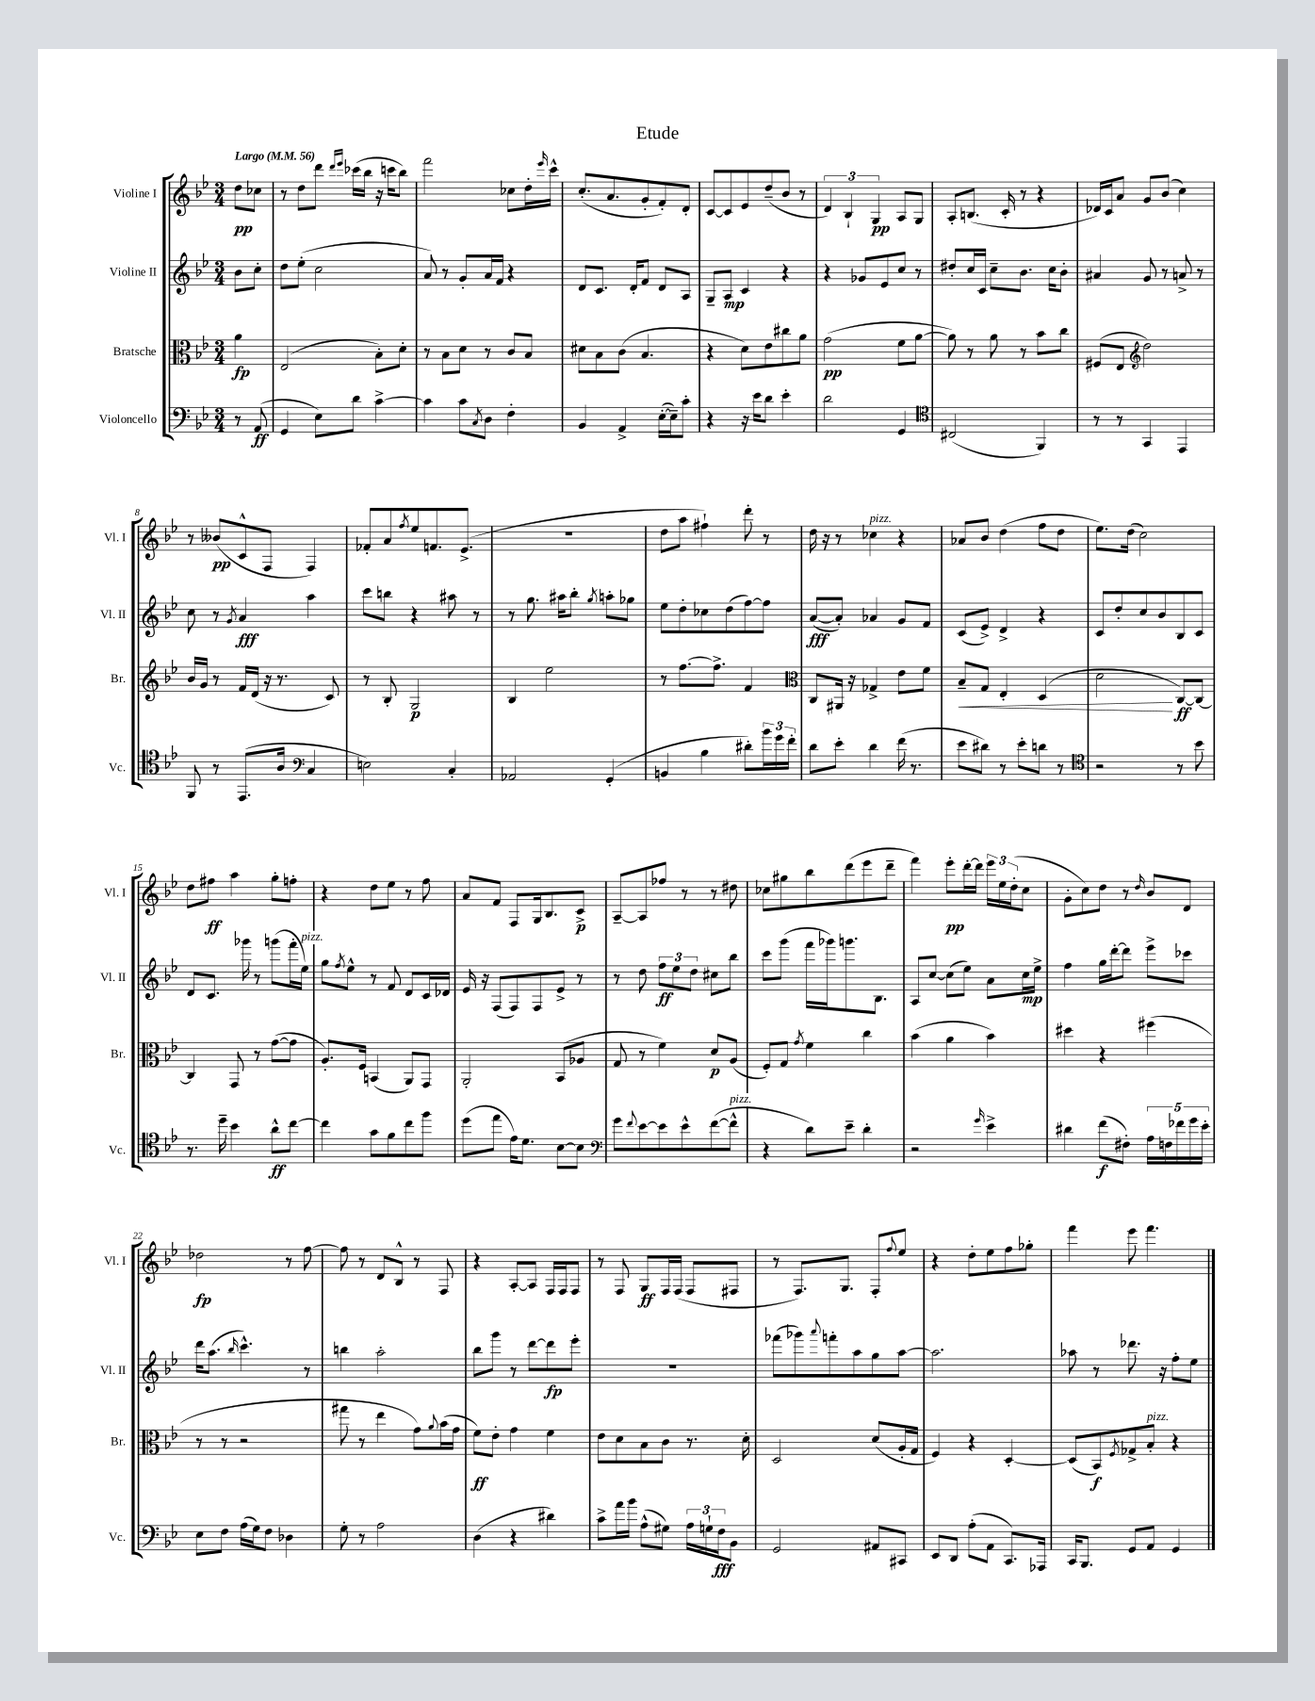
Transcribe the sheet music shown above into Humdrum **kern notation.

**kern	**dynam	**kern	**dynam	**kern	**dynam	**kern	**dynam
*part4	*part4	*part3	*part3	*part2	*part2	*part1	*part1
*staff4	*staff4	*staff3	*staff3	*staff2	*staff2	*staff1	*staff1
*I"Violoncello	*	*I"Bratsche	*	*I"Violine II	*	*I"Violine I	*
*I'Vc.	*	*I'Br.	*	*I'Vl. II	*	*I'Vl. I	*
*clefF4	*	*clefC3	*	*clefG2	*	*clefG2	*
*k[b-e-]	*	*k[b-e-]	*	*k[b-e-]	*	*k[b-e-]	*
*M3/4	*	*M3/4	*	*M3/4	*	*M3/4	*
*MM56	*	*MM56	*	*MM56	*	*MM56	*
=	=	=	=	=	=	=	=
!	!	!	!	!	!	!LO:TX:a:B:t=Largo	!
8r	.	4a\	fp	8b-\L	.	8dd\L	pp
(8AA/	ff	.	.	8cc'\J	.	8cc-X\J	.
=1	=1	=1	=1	=1	=1	=1	=1
4GG/	.	(2E-/	.	8dd\L	.	8r	.
.	.	.	.	(8ee-'\J	.	8dd\L	.
8E-\L)	.	.	.	2cc\	.	8ddd\J	.
.	.	.	.	.	.	16qqddd/LL	.
.	.	.	.	.	.	16qqeee-/JJ	.
8d\J	.	.	.	.	.	(16ccc-X\LL	.
.	.	.	.	.	.	16bb-\JJ	.
[4c^\	.	8B-'\L)	.	.	.	16r	.
.	.	.	.	.	.	16cccn\KL	.
.	.	8d'\J	.	.	.	8bb-\J)	.
=2	=2	=2	=2	=2	=2	=2	=2
4c\]	.	8r	.	8a/)	.	2fff\	.
.	.	8B-\L	.	8r	.	.	.
8c\L	.	8d\J	.	8g'/L	.	.	.
8qC/	.	.	.	.	.	.	.
8D\J	.	8r	.	16a/L	.	.	.
.	.	.	.	16f/JJ	.	.	.
4F'\	.	8c/L	.	4r	.	8cc-X\L	.
.	.	8B-/J	.	.	.	16dd'\L	.
.	.	.	.	.	.	16qqeee-/	.
.	.	.	.	.	.	16ccc^^\JJ	.
=3	=3	=3	=3	=3	=3	=3	=3
4BB-/	.	8d#X\L	.	8d/L	.	(8.cc'/L	.
.	.	8B-\	.	8.c/J	.	.	.
.	.	.	.	.	.	8.a/	.
4AA^/	.	(8c\J	.	.	.	.	.
.	.	.	.	16d'/KL	.	.	.
.	.	4.B-/	.	8f/J	.	8g'/	.
([16E-'\LL	.	.	.	8d/L	.	8f'/)	.
16E-~\J])	.	.	.	.	.	.	.
8c'\J	.	.	.	8A/J	.	8d'/J	.
=4	=4	=4	=4	=4	=4	=4	=4
4r	.	4r	.	8G~/L	.	[8c/L	.
.	.	.	.	8A/J	mp	8c/]	.
16r	.	8d\L)	.	4c/	.	8e-/	.
16e-\KL	.	.	.	.	.	.	.
8d\J	.	8e-\	.	.	.	(8dd~/	.
4e-'\	.	8cc#X\	.	4r	.	8b-/J	.
.	.	8a\J	.	.	.	8r	.
=5	=5	=5	=5	=5	=5	=5	=5
2d\	.	(2g\	pp	4r	.	6d/)	.
.	.	.	.	.	.	6B-`/	.
.	.	.	.	8g-X/L	.	.	.
.	.	.	.	.	.	6G/	pp
.	.	.	.	8e-/	.	.	.
4GG/	.	8f\L	.	8cc/J	.	8A/L	.
.	.	[8a\J	.	8r	.	8G/J	.
=6	=6	=6	=6	=6	=6	=6	=6
*clefC4	*	*	*	*	*	*	*
(2C#X/	.	8a\])	.	8dd#X'/L	.	8A'/L	.
.	.	8r	.	16cc/L	.	(8.Bn/J	.
.	.	.	.	16c/JJ	.	.	.
.	.	8a\	.	8cc~\L	.	.	.
.	.	.	.	.	.	16c'/	.
.	.	8r	.	8.b-\J	.	8r	.
4FF/)	.	8b-\L	.	.	.	4r	.
.	.	.	.	16cc\KL	.	.	.
.	.	8cc\J	.	8b-'\J	.	.	.
=7	=7	=7	=7	=7	=7	=7	=7
8r	.	(8F#X/L	.	4a#X/	.	16d-X/LL)	.
.	.	.	.	.	.	16c/J	.
8r	.	8E-/J	.	.	.	8a/J	.
*	*	*clefG2	*	*	*	*	*
4GG/	.	2dd\)	.	8g/	.	8g/L	.
.	.	.	.	8r	.	(8b-/J	.
4EE-/	.	.	.	8an^/	.	4cc\)	.
.	.	.	.	8r	.	.	.
!!LO:LB:g=z
=8	=8	=8	=8	=8	=8	=8	=8
8FF/	.	16b-/LL	.	8cc\	.	8r	.
.	.	16g/JJ	.	.	.	.	.
8r	.	8r	.	8r	.	(8b--X/L	pp
.	.	.	.	8qg/	.	.	.
(8.EE-/L	.	16f/LL	.	4a/	fff	8c^^/	.
.	.	(16d/JJ	.	.	.	.	.
.	.	16r	.	.	.	8F/J	.
16A/Jk	.	8.r	.	.	.	.	.
*clefF4	*	*	*	*	*	*	*
4C/	.	.	.	4aa\	.	4F/)	.
.	.	8c/)	.	.	.	.	.
=9	=9	=9	=9	=9	=9	=9	=9
2En\)	.	8r	.	8ccc\L	.	8f-X'/L	.
.	.	8B-'/	.	8bbn\J	.	8a/	.
.	.	.	.	.	.	8qff/	.
.	.	2G/	p	4r	.	8ee-/	.
.	.	.	.	.	.	8.fn/	.
4C'/	.	.	.	8aa#X\	.	.	.
.	.	.	.	.	.	(8.e-^/J	.
.	.	.	.	8r	.	.	.
=10	=10	=10	=10	=10	=10	=10	=10
2AA-X/	.	4B-/	.	8r	.	2.r	.
.	.	.	.	8.gg\	.	.	.
.	.	2ee-\	.	.	.	.	.
.	.	.	.	16aa#X\KL	.	.	.
.	.	.	.	8bb-'\J	.	.	.
.	.	.	.	8qgg/	.	.	.
(4GG'/	.	.	.	8aan'\L	.	.	.
.	.	.	.	8gg-X\J	.	.	.
=11	=11	=11	=11	=11	=11	=11	=11
4BBn/	.	8r	.	8ee-\L	.	8dd\L	.
.	.	[8.ff\L	.	8dd'\	.	8aa\J	.
4B-\	.	.	.	8cc-X\	.	4ff#X`\)	.
.	.	8.ff^\J]	.	.	.	.	.
.	.	.	.	(8dd\	.	.	.
8d#X'\L)	.	4f/	.	[8ff\)	.	8ddd'\	.
24b-\L	.	.	.	8ff\J]	.	8r	.
24g\	.	.	.	.	.	.	.
24f'\JJ	.	.	.	.	.	.	.
=12	=12	=12	=12	=12	=12	=12	=12
*	*	*clefC3	*	*	*	*	*
8d\L	.	8C/L	.	([8a/L	fff	16dd\	.
.	.	.	.	.	.	16r	.
8e-'\J	.	16AA#X/Jk	.	8a'/J])	.	8r	.
.	.	16r	.	.	.	.	.
!	!	!	!	!	!	!LO:TX:a:i:t=pizz.	!
4d\	.	4G-X^/	.	4a-X/	.	4cc-X\	.
(16f\	.	8e-\L	.	8g/L	.	4r	.
8.r	.	.	.	.	.	.	.
.	.	8f\J	.	8f/J	.	.	.
=13	=13	=13	=13	=13	=13	=13	=13
!	!	!	!LO:HP:b	!	!	!	!
8e-\L	.	8B-~/L	<	(8c/L	.	8a-X/L	.
8d#X\J)	.	8G/J	.	8e-^/J)	.	8b-/J	.
8r	.	4E-'/	.	4d^/	.	(4dd\	.
8e-'\L	.	.	.	.	.	.	.
8dn\J	.	(4D/	.	4r	.	8ff\L	.
8r	.	.	.	.	.	8dd\J	.
=14	=14	=14	=14	=14	=14	=14	=14
*clefC4	*	*	*	*	*	*	*
2r	.	2d\	.	8c/L	.	8.ee-\L)	.
.	.	.	.	8dd'/	.	.	.
.	.	.	.	.	.	(16dd\Jk	.
.	.	.	.	8cc/	.	2cc\)	.
.	.	.	.	8b-/	.	.	.
8r	.	[8C/L)	[ ff	8B-/	.	.	.
8b-\	.	8C/J_	.	8c/J	.	.	.
!!LO:LB:g=z
=15	=15	=15	=15	=15	=15	=15	=15
8.r	.	4C/]	.	8d/L	.	8dd\L	.
.	.	.	.	8.c/J	.	8ff#X\J	ff
16dd~\	.	.	.	.	.	.	.
4b-\	.	8GG/	.	.	.	4aa\	.
.	.	.	.	16ggg-X\	.	.	.
.	.	8r	.	8r	.	.	.
8a^^\L	ff	([8g\L	.	(8gggn\L	.	8gg'\L	.
[8cc\J	.	8g\J]	.	16fff'\L	.	8ffn'\J	.
!	!	!	!	!LO:TX:a:i:t=pizz.	!	!	!
.	.	.	.	16ee-\JJ)	.	.	.
=16	=16	=16	=16	=16	=16	=16	=16
4cc\]	.	8.A'/L)	.	8gg\L	.	4r	.
.	.	.	.	8qff/	.	.	.
.	.	.	.	8ee-^^\J	.	.	.
.	.	16F/Jk	.	.	.	.	.
8g\L	.	(4BBn/	.	8r	.	8dd\L	.
8f\	.	.	.	8f/	.	8ee-\J	.
8cc\	.	8AA/L)	.	8d/L	.	8r	.
8ff\J	.	8GG/J	.	16c/L	.	8ff\	.
.	.	.	.	16d-X/JJ	.	.	.
=17	=17	=17	=17	=17	=17	=17	=17
(8dd\L	.	2AA'/	.	16e-/	.	8a/L	.
.	.	.	.	16r	.	.	.
8ee-\J	.	.	.	(8F/L	.	8f/J	.
16e-\KL)	.	.	.	8F/)	.	8F/L	.
8.d\J	.	.	.	.	.	.	.
.	.	.	.	8F/	.	16G/k	.
.	.	.	.	.	.	8.B-/	.
[8B-\L	.	(8BB-/L	.	8e-^/J	.	.	.
8B-\J]	.	8A-X/J	.	8r	.	8c^/J	p
=18	=18	=18	=18	=18	=18	=18	=18
*clefF4	*	*	*	*	*	*	*
8g\L	.	8G/	.	8r	.	[8A~/L	.
8qqf/	.	.	.	.	.	.	.
[8e-\	.	8r	.	8dd\	.	8A/]	.
8e-\]	.	4f\)	.	12ff\L	ff	8ff-X/J	.
.	.	.	.	12ee-\	.	.	.
8e-^^\	.	.	.	.	.	8r	.
.	.	.	.	12dd\J	.	.	.
([8f\	.	8d/L	p	8cc#X\L	.	8r	.
!LO:TX:a:i:t=pizz.	!	!	!	!	!	!	!
8f^^\J]	.	(8A/J	.	8bb-\J	.	8dd#X\	.
=19	=19	=19	=19	=19	=19	=19	=19
4r	.	8F'/L)	.	8ccc\L	.	8cc-X\L	.
.	.	8G/J	.	(8ggg\J	.	8gg#X\	.
.	.	8qg/	.	.	.	.	.
8d\L)	.	4f\	.	16fff\LL	.	8bb-\	.
.	.	.	.	16ggg-X\J)	.	.	.
8e-~\J	.	.	.	8.gggn\	.	(8ddd\	.
4d'\	.	4cc\	.	.	.	8eee-\	.
.	.	.	.	8.B-\J	.	.	.
.	.	.	.	.	.	8ddd~\J	.
=20	=20	=20	=20	=20	=20	=20	=20
2r	.	(4b-\	.	8A/L	.	4fff\)	.
.	.	.	.	[8cc/J	.	.	.
.	.	4a\	.	(8cc\L]	.	8eee-'\L	pp
.	.	.	.	8ee-\J)	.	[16ddd'\L	.
.	.	.	.	.	.	16ddd\JJ]	.
16qqg/	.	.	.	.	.	.	.
4e-^\	.	4b-\)	.	8a\L	.	24eee-\LL	.
.	.	.	.	.	.	24ee-\	.
.	.	.	.	.	.	(24dd'\J	.
.	.	.	.	16cc\L	mp	8cc\J	.
.	.	.	.	16ee-^\JJ	.	.	.
=21	=21	=21	=21	=21	=21	=21	=21
4d#X\	.	4dd#X\	.	4ff\	.	8g'\L	.
.	.	.	.	.	.	8cc\)	.
(8f\L	f	4r	.	16gg\LL	.	8dd\J	.
.	.	.	.	[16ddd'\J	.	.	.
8F#X'\J)	.	.	.	8ddd\J]	.	8r	.
.	.	.	.	.	.	16qqdd/	.
20A\LL	.	(4ff#X\	.	8eee-^\L	.	8b-/L	.
20Fn\	.	.	.	.	.	.	.
20f-X\	.	.	.	.	.	.	.
.	.	.	.	8ccc-X\J	.	8d/J	.
20g\	.	.	.	.	.	.	.
20e-'\JJ	.	.	.	.	.	.	.
!!LO:LB:g=z
=22	=22	=22	=22	=22	=22	=22	=22
8E-\L	.	8r	.	16ddd\KL	.	2dd-X\	fp
.	.	.	.	(8.aa\J	.	.	.
8F\J	.	8r	.	.	.	.	.
.	.	.	.	16qqbb-/	.	.	.
(16A\LL	.	2r	.	4.ccc^^\)	.	.	.
16G\J)	.	.	.	.	.	.	.
8F\J	.	.	.	.	.	.	.
4D-X\	.	.	.	.	.	8r	.
.	.	.	.	8r	.	[8ff\	.
=23	=23	=23	=23	=23	=23	=23	=23
8G'\	.	8gg#X\	.	4bbn\	.	8ff\]	.
8r	.	8r	.	.	.	8r	.
2A\	.	4ee-\	.	2aa'\	.	8d/L	.
.	.	.	.	.	.	8B-^^/J	.
.	.	8g\L)	.	.	.	8r	.
.	.	8qqa/	.	.	.	.	.
.	.	(16b-\L	.	.	.	8F/	.
.	.	16g\JJ	.	.	.	.	.
=24	=24	=24	=24	=24	=24	=24	=24
(4D\	.	8f\L)	ff	8bb-\L	.	4r	.
.	.	8e-'\J	.	8ggg\J	.	.	.
4r	.	4g\	.	8r	.	[8A'/L	.
.	.	.	.	[8ddd\L	.	8A/J]	.
4d#X\)	.	4f\	.	8ddd\]	fp	16F/LL	.
.	.	.	.	.	.	16F/J	.
.	.	.	.	8eee-'\J	.	8F/J	.
=25	=25	=25	=25	=25	=25	=25	=25
8c^\L	.	8e-\L	.	2.r	.	8r	.
16a\L	.	8d\	.	.	.	8F/	.
16b-\JJ	.	.	.	.	.	.	.
(8A^^\L	.	8B-\	.	.	.	8G/L	ff
8G#X\J)	.	8c\J	.	.	.	16F/L	.
.	.	.	.	.	.	(16F/JJ	.
24A\LL	.	8.r	.	.	.	8F/L	.
24Gn`\	.	.	.	.	.	.	.
24F\J	fff	.	.	.	.	.	.
8BB-\J	.	.	.	.	.	8F#X/J	.
.	.	16d'\	.	.	.	.	.
=26	=26	=26	=26	=26	=26	=26	=26
2GG/	.	2D/	.	(8fff-X\L	.	8r	.
.	.	.	.	8ggg-X\)	.	8.F/L)	.
.	.	.	.	8qqaaa/	.	.	.
.	.	.	.	8fffn'\	.	.	.
.	.	.	.	.	.	8.G/J	.
.	.	.	.	8aa\	.	.	.
8AA#X/L	.	(8d/L	.	8gg\	.	8F'/L	.
.	.	.	.	.	.	8qqff/	.
8CC#X/J	.	16A'/L	.	[8aa\J	.	8ee-/J	.
.	.	16G/JJ	.	.	.	.	.
=27	=27	=27	=27	=27	=27	=27	=27
8EE-/L	.	4F/)	.	2.aa\]	.	4r	.
8DD/J	.	.	.	.	.	.	.
(8A'\L	.	4r	.	.	.	8dd'\L	.
8AA\J	.	.	.	.	.	8ee-\	.
8.CC/L)	.	[4D'/	.	.	.	8ff\	.
.	.	.	.	.	.	8gg-X'\J	.
16AAA-X/Jk	.	.	.	.	.	.	.
=28	=28	=28	=28	=28	=28	=28	=28
16CC/KL	.	(8D/L]	.	8aa-X\	.	4fff\	.
8.BBB-/J	.	.	.	.	.	.	.
.	.	8BB-/)	f	8r	.	.	.
.	.	8qF/	.	.	.	.	.
8GG/L	.	8G-X^/	.	8.ddd-X\	.	8eee-\	.
!	!	!LO:TX:a:i:t=pizz.	!	!	!	!	!
8AA/J	.	8B-'/J	.	.	.	4.fff\	.
.	.	.	.	16r	.	.	.
4GG/	.	4r	.	8ff'\L	.	.	.
.	.	.	.	8ee-\J	.	.	.
==	==	==	==	==	==	==	==
*-	*-	*-	*-	*-	*-	*-	*-
